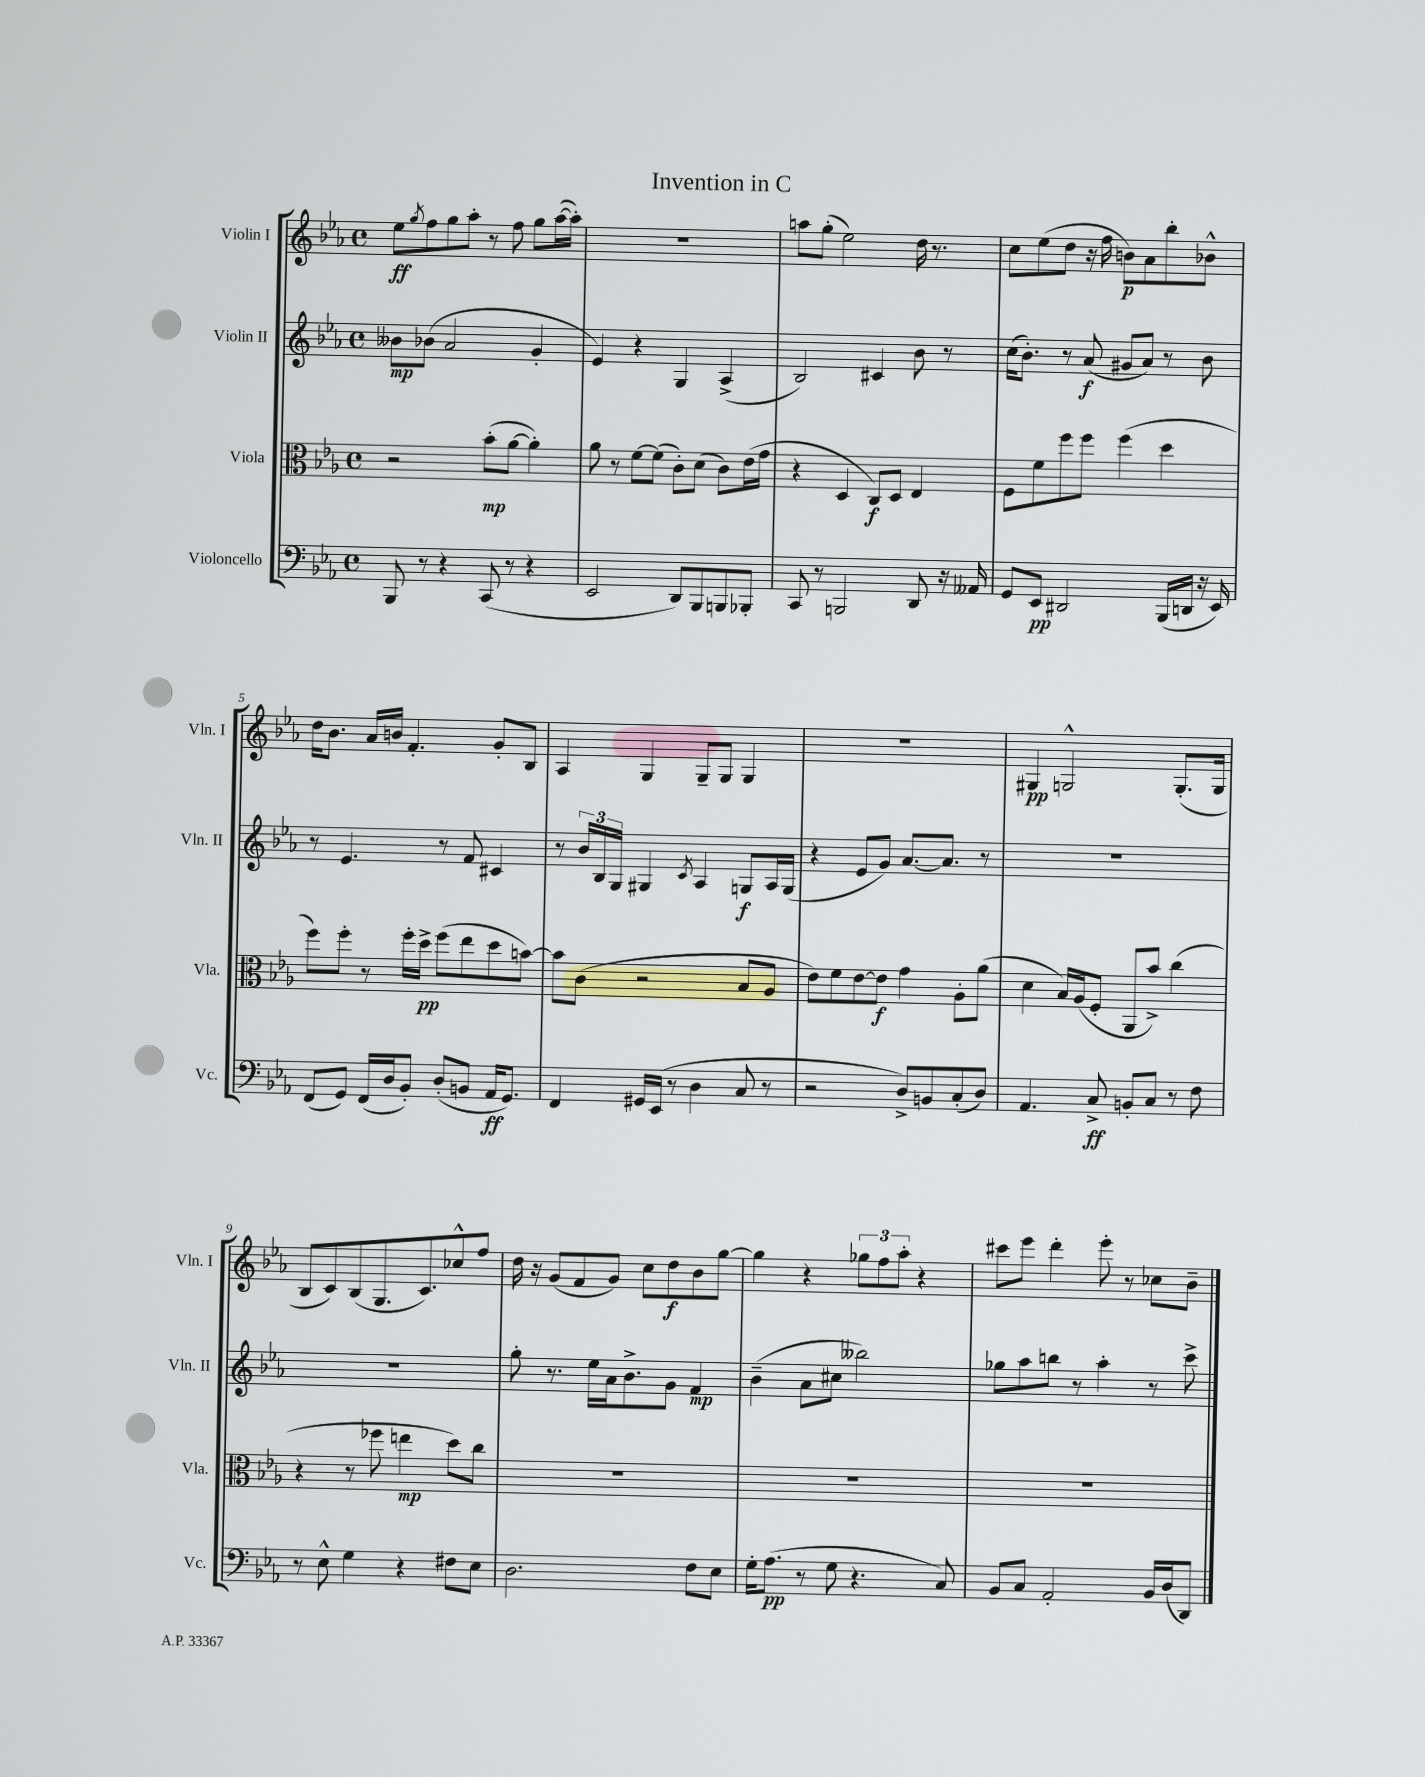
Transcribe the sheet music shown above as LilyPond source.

\header { title = "Invention in C" }
<<
\new StaffGroup <<
\new Staff = "s0" \with { instrumentName = "Violin I" shortInstrumentName = "Vln. I" } {
    \clef treble \key ees \major \defaultTimeSignature \time 4/4
    ees''8\ff \acciaccatura { g''8 } f''8 g''8 aes''8-. r8 f''8 g''8 aes''16~( aes''16-.) |
    R1 |
    a''8 g''8-.( ees''2) d''16 r8. |
    c''8 ees''8( d''8 r16 f''16 b'8\p) aes'8 bes''8-. bes'8-^ |
    d''16 bes'8. aes'16 b'16 f'4.-. g'8-. bes8 |
    aes4 g4 g8-- g8 g4 |
    R1 |
    gis4\pp g2-^ g8.-.( g16 |
    bes8 c'8) bes8( g8. c'8.) ces''8-^ f''8 |
    d''16 r16 g'8( f'8 g'8) c''8 d''8\f bes'8 g''8~ |
    g''4 r4 \tuplet 3/2 { ges''8 f''8 aes''8-. } r4 |
    cis'''8 ees'''8 d'''4-. ees'''8-. r8 ces''8 bes'8-- \bar "|." |
}
\new Staff = "s1" \with { instrumentName = "Violin II" shortInstrumentName = "Vln. II" } {
    \clef treble \key ees \major \defaultTimeSignature \time 4/4
    beses'8\mp bes'8( aes'2 g'4-. |
    ees'4) r4 g4 aes4->( |
    bes2) cis'4 bes'8 r8 |
    c''16( bes'8.-.) r8 aes'8\f( gis'8 aes'8) r8 bes'8 |
    r8 ees'4. r8 f'8 cis'4 |
    r8 \tuplet 3/2 { bes'16 bes16 g16 } gis4 \acciaccatura { c'8 } aes4 g8\f aes16 g16( |
    r4 ees'8 g'8) aes'8.~ aes'8. r8 |
    R1 |
    r1 |
    g''8-. r8. ees''16 aes'16 bes'8.-> g'8 f'4\mp |
    bes'4--( aes'8 cis''8 beses''2) |
    ges''8 aes''8 b''8 r8 aes''4-. r8 c'''8-> \bar "|." |
}
\new Staff = "s2" \with { instrumentName = "Viola" shortInstrumentName = "Vla." } {
    \clef alto \key ees \major \defaultTimeSignature \time 4/4
    r2 bes'8-.\mp( aes'8~ aes'4-.) |
    aes'8 r8 f'8~ f'8( c'8-.) d'8( c'8) ees'16( g'16 |
    r4 d4 c8\f) d8 ees4 |
    f8 f'8 f''8 f''8 f''4( d''4 |
    f''8) f''8-. r8 f''16-. d''16->\pp f''8( ees''8 d''8 b'8~) |
    b'8 c'8( r2 bes8 aes8 |
    ees'8) f'8 ees'8~ ees'8\f g'4 aes8-. aes'8( |
    d'4 bes16) aes16( f8-. aes,8 bes'8->) c''4( |
    r4 r8 fes''8 e''4\mp d''8) c''8 |
    R1 |
    R1 |
    R1 \bar "|." |
}
\new Staff = "s3" \with { instrumentName = "Violoncello" shortInstrumentName = "Vc." } {
    \clef bass \key ees \major \defaultTimeSignature \time 4/4
    bes,,8 r8 r4 c,8( r8 r4 |
    ees,2 d,8) bes,,8 b,,8 bes,,8-. |
    c,8 r8 b,,2 d,8 r16 aeses,16 |
    g,8 ees,8\pp dis,2 bes,,16( d,16 r16 ees,16) |
    f,8( g,8) f,16( d16 bes,8-.) d8-.( b,8 aes,16\ff g,8.) |
    f,4 gis,16 ees,16( r8 d4 c8 r8 |
    r2 d8->) b,8 c8-.( d8) |
    aes,4. c8->\ff b,8-. c8 r8 f8 |
    r8 ees8-^ g4 r4 fis8 ees8 |
    d2. f8 ees8 |
    g16-. aes8.\pp( r8 g8 r4. c8) |
    bes,8 c8 aes,2-. bes,16 d16( d,8) \bar "|." |
}
>>
>>
